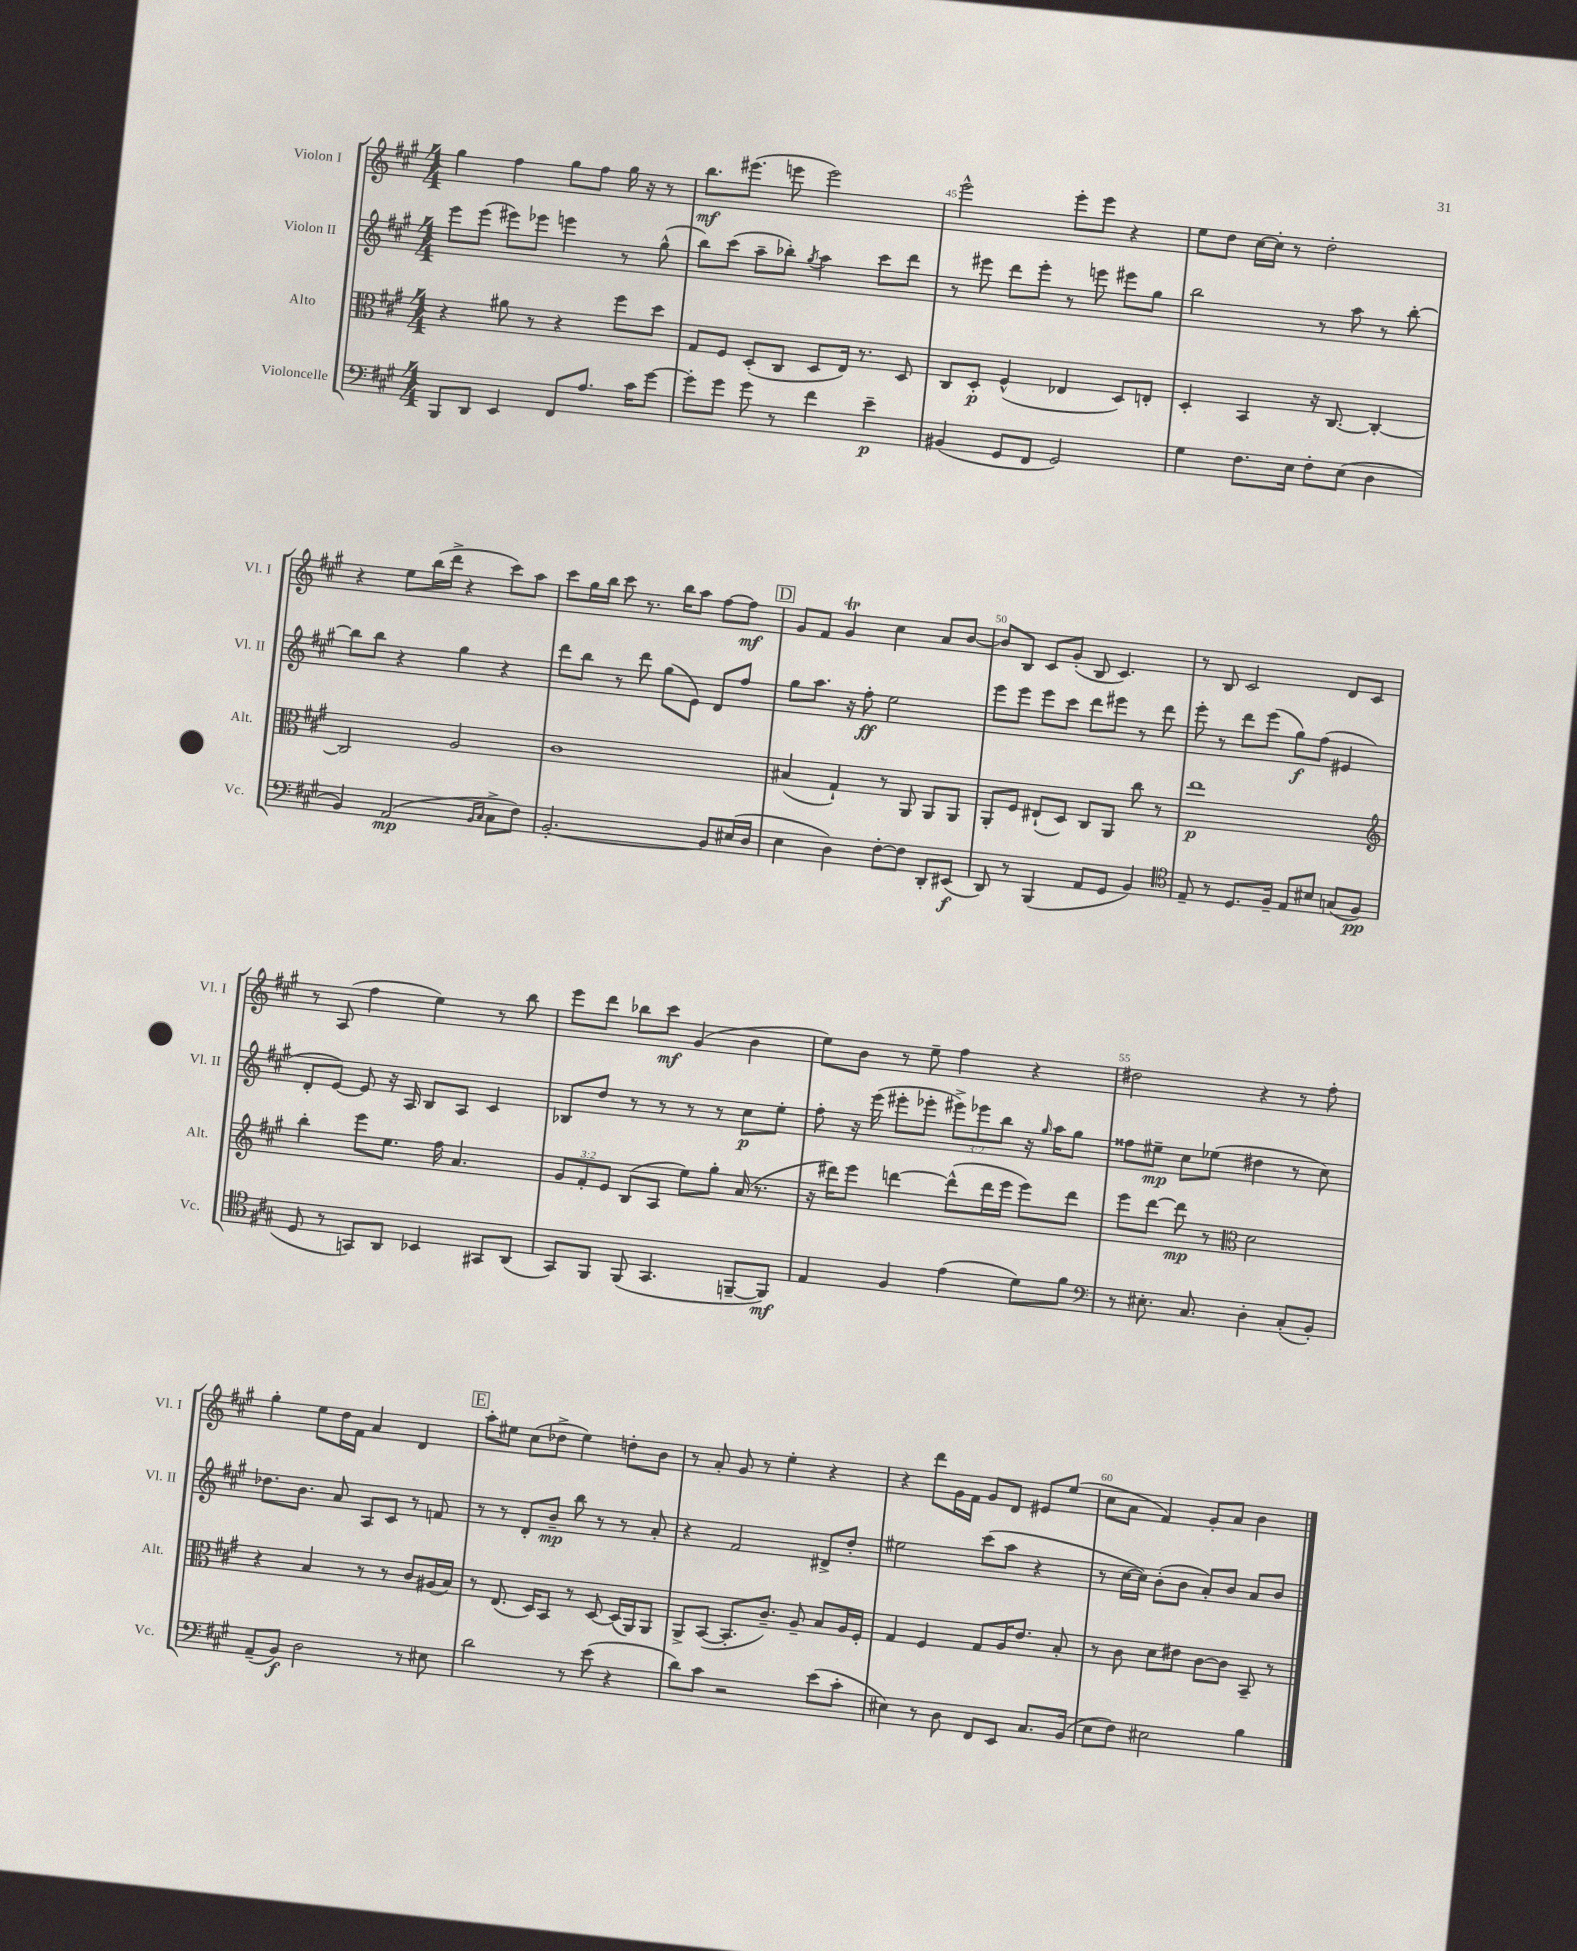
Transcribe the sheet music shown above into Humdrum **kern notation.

**kern	**kern	**kern	**kern
*staff4	*staff3	*staff2	*staff1
*clefF4	*clefC3	*clefG2	*clefG2
*k[f#c#g#]	*k[f#c#g#]	*k[f#c#g#]	*k[f#c#g#]
*M4/4	*M4/4	*M4/4	*M4/4
8BBB/L	4r	8eee\L	4gg#\
8DD/J	.	(8eee\J	.
4EE/	8a#\	8eee#\L)	4ff#\
.	8r	8eee-\J	.
8FF#/L	4r	4eee\	8gg#\L
8.A/J	.	.	8ff#\J
.	8ff#\L	8r	16gg#\
16c#\LK	.	.	16r
[8g#\J	8dd\J	(8gg#^^\	8r
=	=	=	=
8g#'\]L	8G#/L	8bb\L)	8.bb\L
8g#\J	8F#/J	(8ccc#\J	.
.	.	.	(8.eee#\J
8g#\	(8D'/L	8aa~\L	.
8r	8C#/J	8bb-'\J)	8eee\
.	.	8qgg#/	.
4f#\	8D/L	4aa\	2eee\)
.	16E/Jk)	.	.
.	8.r	.	.
4e~\	.	8ccc#\L	.
.	8D/	8ddd\J	.
=	=	=	=
(4BB#/	8C#/L	8r	2eee^^\
.	8D'/J	8eee#\	.
8GG#/L	(4F#^^/	8ddd\L	.
8FF#/J	.	8eee#'\J	.
2GG#/)	4E-/	8r	8eee'\L
.	.	8eee\	8eee\J
.	8D/L)	8eee#\L	4r
.	8E'/J	8gg#\J	.
=	=	=	=
4G#\	4D'/	2bb\	8ee\L
.	.	.	8dd\J
8.F#\L	4BB/	.	[16cc#\LL
.	.	.	16cc#'\]JJ
.	.	.	8r
16E\Jk	.	.	.
8F#'\L	16r	8r	2dd'\
.	[8.C#/	.	.
(8E\J	.	8aa\	.
4D\	4C#'/_	8r	.
.	.	[8bb'\	.
=	=	=	=
4BB/)	2C#/]	8bb\]L	4r
.	.	8bb\J	.
(2AA/	.	4r	8ee\L
.	.	.	(16bb\L
.	.	.	16ddd^\JJ
.	2A/	4gg#\	4r
16qqBB/LL	.	.	.
16qqC#/JJ	.	.	.
8C#^\L	.	4r	8ccc#\L)
8F#\J)	.	.	8aa\J
=	=	=	=
[2.BB'/	1c#	8ddd\L	8ccc#\L
.	.	8bb\J	16gg#\L
.	.	.	16bb\JJ
.	.	8r	8ccc#\
.	.	8ddd\	8.r
.	.	(8gg#\L	.
.	.	.	16bb\LK
.	.	8e\J)	8aa\J
8BB/]L	.	8d/L	[8ff#\L
(16E#/L	.	8ff#/J	8ff#\]J
16D/JJ	.	.	.
=	=	=	=
4E\	(4B#/	8gg#\L	8g#/L
.	.	8.aa\J	8f#/J
4D\)	4G#`/)	.	4g#/
.	.	16r	.
.	.	8ff#'\	.
[8F#'\L	8r	2ee\	4cc#\
8F#\]J	8AA/	.	.
8DD'/L	8AA/L	.	8a/L
(8EE#/J	8AA/J	.	[8b/J
=	=	=	=
8DD/)	8AA'/L	8eee\L	8b/]L
8r	8F#/J	8eee\J	8B/J
(4BBB/	(8E#`/L	8eee\L	8c#/L
.	8D/J)	8ccc#\J	(8g#'/J
8AA/L	8C#/L	8ddd\L	8B/
8GG#/J	8AA/J	8eee#\J	4.c#/)
4BB/)	8cc#\	8r	.
.	8r	8ddd\	.
=	=	=	=
*clefC4	*	*	*
8E~/	1ee	8eee'\	8r
8r	.	8r	8B/
8.D/L	.	8ddd\L	2c#/
.	.	(8eee\J	.
16F#~/Jk	.	.	.
8E/L	.	8gg#\L)	.
8B#/J	.	(8ff#\J	.
(8G/L	.	4e#/	8d/L
8F#/J	.	.	8c#/J
=	=	=	=
*	*clefG2	*	*
8D/	4bb'\	8d'/L	8r
8r	.	[8e/J)	(8A/
8GG/L)	8eee\L	8e/]	4ff#\
8AA/J	8.ee\J	16r	.
.	.	16A/	.
4BB-/	.	8B/L	4ee\)
.	16ff#\	.	.
.	4.a/	8A/J	.
8GG#/L	.	4c#/	8r
(8AA/J	.	.	8bb\
=	=	=	=
8GG#/L)	12g#/L	8B-/L	8eee\L
.	12f#'/	.	.
8FF#/J	.	8dd/J	8ddd\J
.	12e/J	.	.
(8FF#/	(8B/L	8r	8bb-\L
4.GG#/	8A/J	8r	8ccc#\J
.	8ee\L)	8r	(4g#/
.	8gg#'\J	8r	.
[8FF~/L	(16a/	8cc#\L	4b\
.	8.r	.	.
8FF/]J)	.	8ee'\J	.
=	=	=	=
4E/	16r	8ff#'\	8ee\L)
.	16ddd#\LK)	.	.
.	8eee\J	16r	8b\J
.	.	(16eee\	.
4F#/	[4ddd\	8eee#'\L	8r
.	.	8eee-'\J	8ee~\
(4e\	(8ddd^^\]L	12eee#^\L)	4ff#\
.	.	12eee-\	.
.	16ddd\L	.	.
.	.	12bb\J	.
.	16eee\JJ	.	.
8d\L)	8eee\L)	16r	4r
.	.	16qqgg#/	.
.	.	16aa\LK	.
8f#\J	8ddd\J	8gg#\J	.
=	=	=	=
*clefF4	*	*	*
8r	8eee\L	8ff##\L	2dd#\
8.E#'\	[8ddd\J	8ee#~\J	.
.	8ddd\]	8cc#\L	.
8.C#/	.	.	.
.	8r	(8ee-\J	.
*	*clefC3	*	*
4D'\	2d\	4dd#\	4r
(8C#'/L	.	8r	8r
8BB'/J)	.	8cc#\)	8ff#'\
=	=	=	=
(8AA~/L	4r	8.dd-\L	4gg#'\
8BB/J)	.	.	.
.	.	8.b\J	.
2D\	4B/	.	8ee\L
.	.	8a/	16dd\L
.	.	.	16f#\JJ
.	8r	8A/L	4a/
.	8r	8c#/J	.
8r	8c#/L	8r	4d/
8E#\	(16A#/L	8f/	.
.	16B/JJ)	.	.
=	=	=	=
2d\	8r	8r	8aa'\L
.	(8.E/	8r	8ee#\J
.	.	8d'/L	(8cc#\L
.	16D/LK)	.	.
.	8BB/J	8b~/J	8dd-^\J
8r	8r	8bb\	4ee#\)
(8e\	[8D/	8r	.
4r	(16D/]LL	8r	8dd'\L
.	16AA/J)	.	.
.	8AA/J	8a'/	8b\J
=	=	=	=
8d\L)	8AA^/L	4r	8r
8c#\J	([8BB/J	.	8a'/
2r	8.BB'/]L	2f#/	8g#/
.	.	.	8r
.	8.c#~/J)	.	.
.	.	.	4ee'\
.	8A~/	.	.
(8e\L	8B/L	8d#^/L	4r
8c#'\J	16A/L	8dd'/J	.
.	16F#'/JJ	.	.
=	=	=	=
4E#\)	4G#/	2ee#\	4r
8r	4F#/	.	8ddd\L
8D\	.	.	16g#\L
.	.	.	16f#\JJ
8FF#/L	8G#/L	(8ccc#\L	8g#/L
8EE/J	16A/K	8aa\J	8d/J
.	8.e/J	.	.
8.C#/L	.	4r	8e#/L
.	8B'/	.	(8ee/J
(16BB/Jk	.	.	.
=	=	=	=
8E\L	8r	8r	8cc#\L
8F#\J)	8c#\	[16cc#\LL	8a\J
.	.	16cc#\]JJ)	.
2E#\	8d\L	(8b'\L	4f#/)
.	8e#\J	8b\J	.
.	[8c#\L	8a'/L)	8g#'/L
.	8c#\]J	8b/J	8a/J
4B\	8BB~/	8a/L	4b\
.	8r	8b/J	.
==	==	==	==
*-	*-	*-	*-
